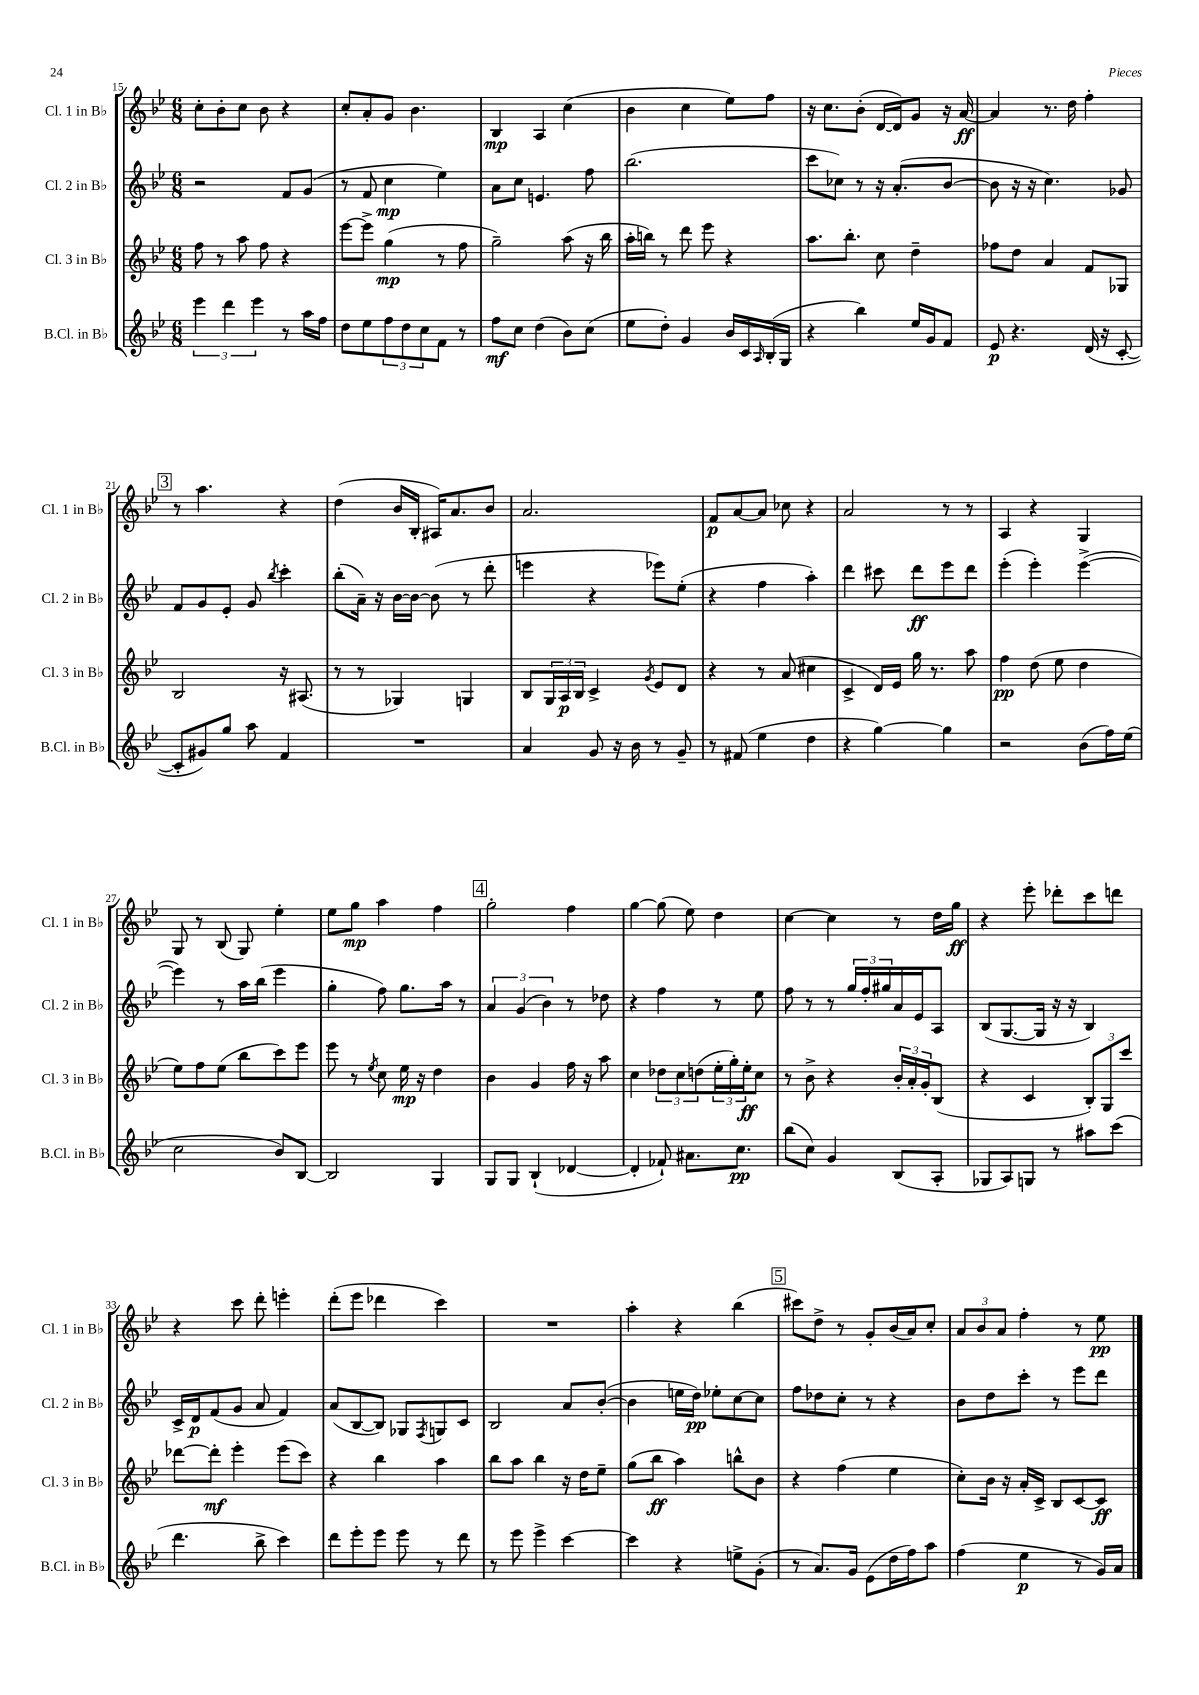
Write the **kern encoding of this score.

**kern	**dynam	**kern	**dynam	**kern	**dynam	**kern	**dynam
*part4	*part4	*part3	*part3	*part2	*part2	*part1	*part1
*staff4	*staff4	*staff3	*staff3	*staff2	*staff2	*staff1	*staff1
*I"B.Cl. in B♭	*	*I"Cl. 3 in B♭	*	*I"Cl. 2 in B♭	*	*I"Cl. 1 in B♭	*
*I'B.Cl. in B♭	*	*I'Cl. 3 in B♭	*	*I'Cl. 2 in B♭	*	*I'Cl. 1 in B♭	*
*clefG2	*	*clefG2	*	*clefG2	*	*clefG2	*
*k[b-e-]	*	*k[b-e-]	*	*k[b-e-]	*	*k[b-e-]	*
*M6/8	*	*M6/8	*	*M6/8	*	*M6/8	*
=15	=15	=15	=15	=15	=15	=15	=15
6eee-\	.	8ff\	.	2r	.	8cc'\L	.
.	.	8r	.	.	.	8b-'\	.
6ddd\	.	.	.	.	.	.	.
.	.	8aa\	.	.	.	8cc\J	.
6eee-\	.	.	.	.	.	.	.
.	.	8ff\	.	.	.	8b-\	.
8r	.	4r	.	8f/L	.	4r	.
16aa\LL	.	.	.	(8g/J	.	.	.
16ff\JJ	.	.	.	.	.	.	.
=16	=16	=16	=16	=16	=16	=16	=16
8dd\L	.	[8eee-\L	.	8r	.	8cc'/L	.
8ee-\	.	8eee-^\J]	.	8f/	.	8a'/	.
12ff\	.	(4gg\	mp	4cc\	mp	8g/J	.
12dd\	.	.	.	.	.	.	.
.	.	.	.	.	.	4.b-\	.
12cc\	.	.	.	.	.	.	.
8f\J	.	8r	.	4ee-\)	.	.	.
8r	.	8ff\	.	.	.	.	.
=17	=17	=17	=17	=17	=17	=17	=17
8ff\L	mf	2gg~\)	.	8a\L	.	4B-/	mp
8cc\J	.	.	.	8cc\J	.	.	.
(4dd\	.	.	.	4.en/	.	4A/	.
8b-\L)	.	(8aa\	.	.	.	(4cc\	.
(8cc\J	.	16r	.	8ff\	.	.	.
.	.	16bb-\	.	.	.	.	.
=18	=18	=18	=18	=18	=18	=18	=18
8ee-\L	.	16aa'\LL	.	(2.bb-\	.	4b-\	.
.	.	16bbn\JJ)	.	.	.	.	.
8dd'\J)	.	8r	.	.	.	.	.
4g/	.	8ddd\	.	.	.	4cc\	.
.	.	8eee-\	.	.	.	.	.
16b-/LL	.	4r	.	.	.	8ee-\L)	.
16c/	.	.	.	.	.	.	.
16qqA/	.	.	.	.	.	.	.
(16B-'/	.	.	.	.	.	8ff\J	.
16G/JJ	.	.	.	.	.	.	.
=19	=19	=19	=19	=19	=19	=19	=19
4r	.	8.aa\L	.	8ccc\L	.	16r	.
.	.	.	.	.	.	8.cc\L	.
.	.	.	.	8cc-X\J)	.	.	.
.	.	8.bb-'\J	.	.	.	.	.
4bb-\)	.	.	.	8r	.	(8b-'\J	.
.	.	8cc\	.	16r	.	[16d/LL	.
.	.	.	.	(8.a'/L	.	16d/J])	.
16ee-/LL	.	4dd~\	.	.	.	8g/J	.
16g/J	.	.	.	.	.	.	.
8f/J	.	.	.	[8b-/J	.	16r	.
.	.	.	.	.	.	[16a/	ff
=20	=20	=20	=20	=20	=20	=20	=20
8e-/	p	8ff-X\L	.	8b-\]	.	4a/]	.
4.r	.	8dd\J	.	16r	.	.	.
.	.	.	.	16r	.	.	.
.	.	4a/	.	4.cc\)	.	8.r	.
.	.	.	.	.	.	16dd\	.
(16d/	.	8f/L	.	.	.	4ff'\	.
16r	.	.	.	.	.	.	.
[8c'/	.	8G-X/J	.	8g-X/	.	.	.
!!LO:LB:g=z
!!LO:REH:place=s1:t=3
=21	=21	=21	=21	=21	=21	=21	=21
8c'/L]	.	2B-/	.	8f/L	.	8r	.
8g#X/)	.	.	.	8g/	.	4.aa\	.
8gg/J	.	.	.	8e-'/J	.	.	.
8aa\	.	.	.	8g/	.	.	.
.	.	.	.	8qbb-/	.	.	.
4f/	.	16r	.	4ccc'\	.	4r	.
.	.	(8.A#X/	.	.	.	.	.
=22	=22	=22	=22	=22	=22	=22	=22
2.r	.	8r	.	(8bb-'\L	.	(4dd\	.
.	.	8r	.	16a~\Jk)	.	.	.
.	.	.	.	16r	.	.	.
.	.	4G-X/)	.	[16b-\LL	.	16b-/LL	.
.	.	.	.	16b-\JJ_	.	16B-'/JJ	.
.	.	.	.	(8b-\]	.	16A#X/KL)	.
.	.	.	.	.	.	8.a/	.
.	.	4Gn/	.	8r	.	.	.
.	.	.	.	8ddd'\	.	8b-/J	.
=23	=23	=23	=23	=23	=23	=23	=23
4a/	.	8B-/L	.	4eeen\	.	2.a/	.
.	.	24G/L	.	.	.	.	.
.	.	24A/	p	.	.	.	.
.	.	24B-/JJ	.	.	.	.	.
8g/	.	4c^/	.	4r	.	.	.
16r	.	.	.	.	.	.	.
16b-\	.	.	.	.	.	.	.
.	.	8qg/	.	.	.	.	.
8r	.	8e-/L	.	8eee-X\L)	.	.	.
8g~/	.	8d/J	.	(8ee-'\J	.	.	.
=24	=24	=24	=24	=24	=24	=24	=24
8r	.	4r	.	4r	.	8f/L	p
(8f#X/	.	.	.	.	.	[8a/	.
4ee-\	.	8r	.	4ff\	.	8a/J]	.
.	.	(8a/	.	.	.	8cc-X\	.
4dd\	.	4cc#X\	.	4aa'\)	.	4r	.
=25	=25	=25	=25	=25	=25	=25	=25
4r	.	4c^/	.	4ddd\	.	2a/	.
[4gg\)	.	16d/LL)	.	8ccc#X\	.	.	.
.	.	16e-/JJ	.	.	.	.	.
.	.	16gg\	.	8ddd\L	ff	.	.
.	.	8.r	.	.	.	.	.
4gg\]	.	.	.	8eee-\	.	8r	.
.	.	8aa\	.	8ddd\J	.	8r	.
=26	=26	=26	=26	=26	=26	=26	=26
2r	.	4ff\	pp	(4eee-'\	.	4A/	.
.	.	(8dd\	.	4eee-'\)	.	4r	.
.	.	8ee-\	.	.	.	.	.
(8b-\L	.	4dd\	.	([4eee-^\	.	4G/	.
16ff\L)	.	.	.	.	.	.	.
(16ee-\JJ	.	.	.	.	.	.	.
!!LO:LB:g=z
=27	=27	=27	=27	=27	=27	=27	=27
2cc\	.	8ee-\L)	.	4eee-\])	.	8G/	.
.	.	8ff\	.	.	.	8r	.
.	.	(8ee-\J	.	8r	.	(8B-/	.
.	.	8bb-\L	.	16aa\LL	.	8G/)	.
.	.	.	.	(16bb-\JJ	.	.	.
8b-/L)	.	8ccc\)	.	4eee-\	.	4ee-'\	.
[8B-/J	.	8eee-\J	.	.	.	.	.
=28	=28	=28	=28	=28	=28	=28	=28
2B-/]	.	8eee-\	.	4gg'\	.	8ee-\L	.
.	.	8r	.	.	.	8gg\J	mp
.	.	8qee-/	.	.	.	.	.
.	.	8cc\	.	8ff\)	.	4aa\	.
.	.	16ee-\	mp	8.gg\L	.	.	.
.	.	16r	.	.	.	.	.
4G/	.	4dd\	.	.	.	4ff\	.
.	.	.	.	16aa\Jk	.	.	.
.	.	.	.	8r	.	.	.
!!LO:REH:place=s1:t=4
=29	=29	=29	=29	=29	=29	=29	=29
8G/L	.	4b-\	.	6a/	.	2gg'\	.
8G/J	.	.	.	.	.	.	.
.	.	.	.	(6g/	.	.	.
(4B-`/	.	4g/	.	.	.	.	.
.	.	.	.	6b-\)	.	.	.
[4d-X/	.	16ff\	.	8r	.	4ff\	.
.	.	16r	.	.	.	.	.
.	.	8aa\	.	8dd-X\	.	.	.
=30	=30	=30	=30	=30	=30	=30	=30
4d-'/]	.	4cc\	.	4r	.	[4gg\	.
8f-X`/)	.	12dd-X\L	.	4ff\	.	(8gg\]	.
.	.	12cc\	.	.	.	.	.
8.a#X\L	.	.	.	.	.	8ee-\)	.
.	.	(12ddn\	.	.	.	.	.
.	.	24ee-'\L	.	8r	.	4dd\	.
.	.	24gg'\)	.	.	.	.	.
8.cc\J	pp	.	.	.	.	.	.
.	.	24ee-'\J	ff	.	.	.	.
.	.	8cc\J	.	8ee-\	.	.	.
=31	=31	=31	=31	=31	=31	=31	=31
(8bb-\L	.	8r	.	8ff\	.	[4cc\	.
8cc\J)	.	8b-^\	.	8r	.	.	.
4g/	.	4r	.	8r	.	4cc\]	.
.	.	.	.	24gg/LL	.	.	.
.	.	.	.	24ff'/	.	.	.
.	.	.	.	24gg#X/	.	.	.
(8B-/L	.	24b-'/LL	.	16a/	.	8r	.
.	.	24a'/	.	.	.	.	.
.	.	.	.	16e-/J	.	.	.
.	.	24g'/J	.	.	.	.	.
8A'/J	.	(8B-/J	.	8A/J	.	16dd\LL	.
.	.	.	.	.	.	16gg\JJ	ff
=32	=32	=32	=32	=32	=32	=32	=32
8G-X/L	.	4r	.	(8B-/L	.	4r	.
8A/)	.	.	.	[8.G/	.	.	.
8Gn/J	.	4c/	.	.	.	8eee-'\	.
.	.	.	.	16G/Jk]	.	.	.
8r	.	.	.	16r	.	8ddd-X'\L	.
.	.	.	.	16r	.	.	.
8aa#X\L	.	12B-'/L)	.	4B-/)	.	8ccc\	.
.	.	12G/	.	.	.	.	.
(8ccc\J	.	.	.	.	.	8dddn\J	.
.	.	12ccc/J	.	.	.	.	.
!!LO:LB:g=z
=33	=33	=33	=33	=33	=33	=33	=33
4.ddd\	.	[8ddd-X\L	.	16c^/LL	.	4r	.
.	.	.	.	16d/J	p	.	.
.	.	8ddd-'\J]	mf	(8f/	.	.	.
.	.	4eee-'\	.	8g/J	.	8ccc\	.
8bb-^\	.	.	.	8a/	.	8ddd'\	.
4ccc\)	.	(8eee-\L	.	4f/)	.	4eeen'\	.
.	.	8ccc\J)	.	.	.	.	.
=34	=34	=34	=34	=34	=34	=34	=34
8ddd\L	.	4r	.	(8a/L	.	(8ddd'\L	.
8eee-'\	.	.	.	[8B-/	.	8eee-\J	.
8eee-\J	.	4bb-\	.	8B-/J])	.	4ddd-X\	.
8eee-\	.	.	.	8G-X/L	.	.	.
.	.	.	.	8qF/	.	.	.
8r	.	4aa\	.	8Gn/	.	4ccc\)	.
8ddd\	.	.	.	8c/J	.	.	.
=35	=35	=35	=35	=35	=35	=35	=35
8r	.	8bb-\L	.	2B-/	.	2.r	.
8eee-\	.	8aa\J	.	.	.	.	.
4eee-^\	.	4bb-\	.	.	.	.	.
[4ccc\	.	16r	.	8a/L	.	.	.
.	.	16dd\KL	.	.	.	.	.
.	.	8ee-~\J	.	([8b-'/J	.	.	.
=36	=36	=36	=36	=36	=36	=36	=36
4ccc\]	.	(8gg\L	.	4b-\]	.	4aa'\	.
.	.	8bb-\J	ff	.	.	.	.
4r	.	4aa\)	.	16een\LL	.	4r	.
.	.	.	.	16dd\JJ)	pp	.	.
.	.	.	.	8ee-X'\L	.	.	.
8een^\L	.	8bbn^^\L	.	[8cc\	.	(4bb-\	.
(8g'\J	.	8b-\J	.	8cc\J]	.	.	.
!!LO:REH:place=s1:t=5
=37	=37	=37	=37	=37	=37	=37	=37
8r	.	4r	.	8ff\L	.	8ccc#X\L)	.
8.a/L)	.	.	.	8dd-X\	.	8dd^\J	.
.	.	(4ff\	.	8cc'\J	.	8r	.
16g/Jk	.	.	.	.	.	.	.
(8e-\L	.	.	.	8r	.	8g'/L	.
16dd\L	.	4ee-\	.	4r	.	(16b-/L	.
16ff\J)	.	.	.	.	.	16a/J)	.
8aa\J	.	.	.	.	.	8cc'/J	.
=38	=38	=38	=38	=38	=38	=38	=38
(4ff\	.	8cc'\L)	.	8b-\L	.	12a/L	.
.	.	.	.	.	.	12b-/	.
.	.	16b-\Jk	.	8dd\	.	.	.
.	.	.	.	.	.	12a/J	.
.	.	16r	.	.	.	.	.
4ee-\	p	16a'/LL	.	8ccc'\J	.	4ff'\	.
.	.	16c^/JJ	.	.	.	.	.
.	.	8B-/L	.	8r	.	.	.
8r	.	[8c/	.	8eee-\L	.	8r	.
16g/LL)	.	8c/J]	ff	8ddd\J	.	8ee-\	pp
16a/JJ	.	.	.	.	.	.	.
==	==	==	==	==	==	==	==
*-	*-	*-	*-	*-	*-	*-	*-
